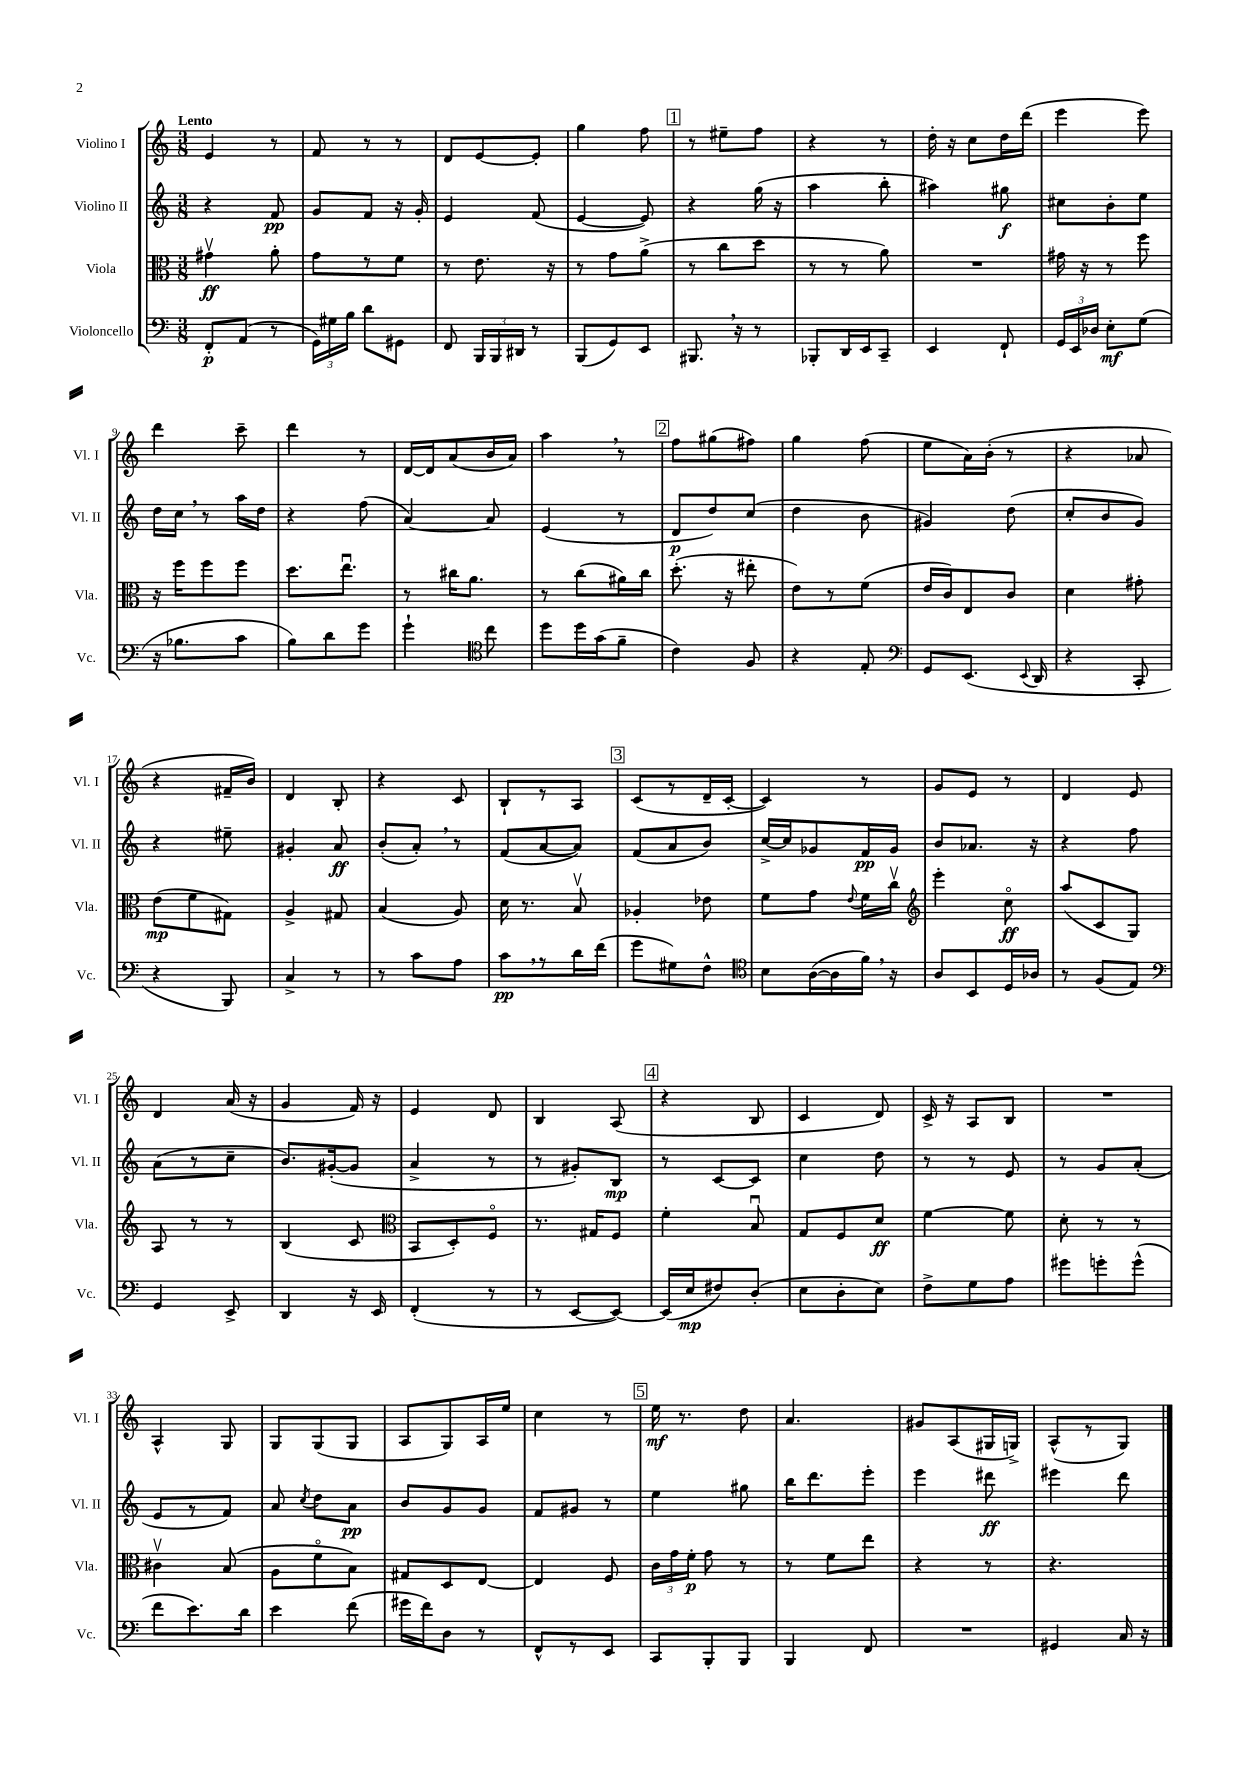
<<
\new StaffGroup <<
\new Staff = "s0" \with { instrumentName = "Violino I" shortInstrumentName = "Vl. I" } {
    \clef treble \key c \major \numericTimeSignature \time 3/8 \tempo "Lento"
    \autoBeamOff e'4 r8 |
    f'8 r8 r8 |
    d'8[ e'8~ e'8]-. |
    g''4 f''8 |
    \mark \markup { \box "1" } r8 eis''8[-- f''8] |
    r4 r8 |
    d''16-. r16 c''8[ d''16 d'''16]( |
    e'''4 e'''8) |
    d'''4 c'''8-- |
    d'''4 r8 |
    d'16[~ d'16 a'8( b'16 a'16]) |
    a''4 \breathe r8 |
    \mark \markup { \box "2" } f''8[ gis''8( fis''8]) |
    g''4 f''8( |
    e''8[ a'16) b'16]-.( r8 |
    r4 aes'8 |
    r4 fis'16[-- b'16]) |
    d'4 b8-. |
    r4 c'8 |
    b8[-! r8 a8] |
    \mark \markup { \box "3" } c'8[( r8 d'16-- c'16]~-. |
    c'4) r8 |
    g'8[ e'8] r8 |
    d'4 e'8 |
    d'4 a'16( r16 |
    g'4 f'16) r16 |
    e'4 d'8 |
    b4 a8( |
    \mark \markup { \box "4" } r4 b8 |
    c'4 d'8) |
    c'16-> r16 a8[ b8] |
    R4. |
    a4-^ g8 |
    g8[ g8( g8] |
    a8[ g8) a16 e''16] |
    c''4 r8 |
    \mark \markup { \box "5" } e''16\mf r8. d''8 |
    a'4. |
    gis'8[ a8( gis16 g16]->) |
    a8[-^( r8 g8]) \bar "|." |
}
\new Staff = "s1" \with { instrumentName = "Violino II" shortInstrumentName = "Vl. II" } {
    \clef treble \key c \major \numericTimeSignature \time 3/8
    \autoBeamOff r4 f'8\pp |
    g'8[ f'8] r16 g'16-. |
    e'4 f'8( |
    e'4~ e'8) |
    \mark \markup { \box "1" } r4 g''16( r16 |
    a''4 b''8-. |
    ais''4) gis''8\f |
    cis''8[ b'8-. e''8] |
    d''16[ c''16] \breathe r8 a''16[ d''16] |
    r4 f''8( |
    a'4~) a'8 |
    e'4( r8 |
    \mark \markup { \box "2" } d'8[\p d''8) c''8]( |
    d''4 b'8 |
    gis'4) d''8( |
    c''8[-. b'8 g'8]) |
    r4 eis''8-- |
    gis'4-. a'8\ff |
    b'8[-.( a'8]-.) \breathe r8 |
    f'8[( a'8~ a'8]) |
    \mark \markup { \box "3" } f'8[( a'8 b'8]) |
    c''16[~-> c''16 ges'8 f'16\pp ges'16] |
    b'8[ aes'8.] r16 |
    r4 f''8 |
    a'8[( r8 c''8]-- |
    b'8.[) gis'16~-.( gis'8] |
    a'4-> r8 |
    r8 gis'8[-.) b8]\mp |
    \mark \markup { \box "4" } r8 c'8[~ c'8] |
    c''4 d''8 |
    r8 r8 e'8 |
    r8 g'8[ a'8]-.( |
    e'8[ r8 f'8]) |
    a'8 \acciaccatura { c''8 } d''8[ a'8]\pp |
    b'8[ g'8 g'8] |
    f'8[ gis'8] r8 |
    \mark \markup { \box "5" } e''4 gis''8 |
    b''16[ d'''8. e'''8]-. |
    e'''4 dis'''8\ff |
    eis'''4 d'''8 \bar "|." |
}
\new Staff = "s2" \with { instrumentName = "Viola" shortInstrumentName = "Vla." } {
    \clef alto \key c \major \numericTimeSignature \time 3/8
    \autoBeamOff gis'4\upbow\ff a'8-. |
    g'8[ r8 f'8] |
    r8 e'8. r16 |
    r8 g'8[ a'8]->( |
    \mark \markup { \box "1" } r8 c''8[ d''8] |
    r8 r8 a'8) |
    R4. |
    gis'16 r16 r8 f''8 |
    r16 f''16[ f''8 f''8] |
    d''8.[ e''8.]\downbow |
    r8 cis''16[ a'8.] |
    r8 c''8[( ais'16) c''16] |
    \mark \markup { \box "2" } d''8.-.( r16 eis''8-. |
    e'8[) r8 f'8]( |
    e'16[ c'16) e8 c'8] |
    d'4 gis'8-. |
    e'8[\mp( f'8 gis8]) |
    a4-> gis8 |
    b4( a8) |
    d'16 r8. b8\upbow |
    \mark \markup { \box "3" } aes4-. ees'8 |
    f'8[ g'8] \appoggiatura { e'8 } f'16[ c''16]\upbow |
    \clef treble e'''4-. c''8\flageolet\ff |
    a''8[( c'8 g8]) |
    a8 r8 r8 |
    b4( c'8 |
    \clef alto b,8[ d8-.) f8]\flageolet |
    r8. gis16[ f8] |
    \mark \markup { \box "4" } f'4-. b8\downbow |
    g8[ f8 d'8]\ff |
    f'4~ f'8 |
    d'8-. r8 r8 |
    cis'4\upbow b8( |
    a8[ f'8\flageolet b8]) |
    gis8[ d8 e8]~ |
    e4 f8 |
    \mark \markup { \box "5" } \tuplet 3/2 { c'16[ g'16 f'16]-.\p } g'8 r8 |
    r8 f'8[ e''8] |
    r4 r8 |
    r4. \bar "|." |
}
\new Staff = "s3" \with { instrumentName = "Violoncello" shortInstrumentName = "Vc." } {
    \clef bass \key c \major \numericTimeSignature \time 3/8
    \autoBeamOff f,8[-.\p a,8]( r8 |
    \tuplet 3/2 { g,16[) gis16 b16] } d'8[ gis,8] |
    f,8 \tuplet 3/2 { b,,16[ b,,16 dis,16] } r8 |
    b,,8[( g,8) e,8] |
    \mark \markup { \box "1" } bis,,8. \breathe r16 r8 |
    bes,,8[-. d,16 e,16 c,8]-- |
    e,4 f,8-! |
    \tuplet 3/2 { g,16[ e,16 des16] } e8[-.\mf g8]( |
    r16 bes8.[ c'8] |
    b8[) d'8 g'8] |
    g'4-! \clef tenor c''8 |
    d''8[ d''16 g'16( f'8]-- |
    \mark \markup { \box "2" } c'4) f8 |
    r4 e8-. |
    \clef bass g,8[ e,8.]( \appoggiatura { e,8 } d,16 |
    r4 c,8-. |
    r4 b,,8) |
    c4-> r8 |
    r8 c'8[ a8] |
    c'8[\pp \breathe r8 d'16 f'16]( |
    \mark \markup { \box "3" } g'8[ gis8) f8]-^ |
    \clef tenor b8[ a16~( a16 f'16]) \breathe r16 |
    a8[ b,8 d16 aes16] |
    r8 f8[( e8]) |
    \clef bass g,4 e,8-> |
    d,4 r16 e,16 |
    f,4-.( r8 |
    r8 e,8[~ e,8]~) |
    \mark \markup { \box "4" } e,16[( e16\mp fis8) d8]-.( |
    e8[ d8-. e8]) |
    f8[-> g8 a8] |
    gis'8[ g'8-. g'8]-^( |
    f'8[ e'8.) d'16] |
    e'4 f'8( |
    gis'16[ f'16) d8] r8 |
    f,8[-^ r8 e,8] |
    \mark \markup { \box "5" } c,8[ b,,8-. b,,8] |
    b,,4 f,8 |
    R4. |
    gis,4 c16 r16 \bar "|." |
}
>>
>>
